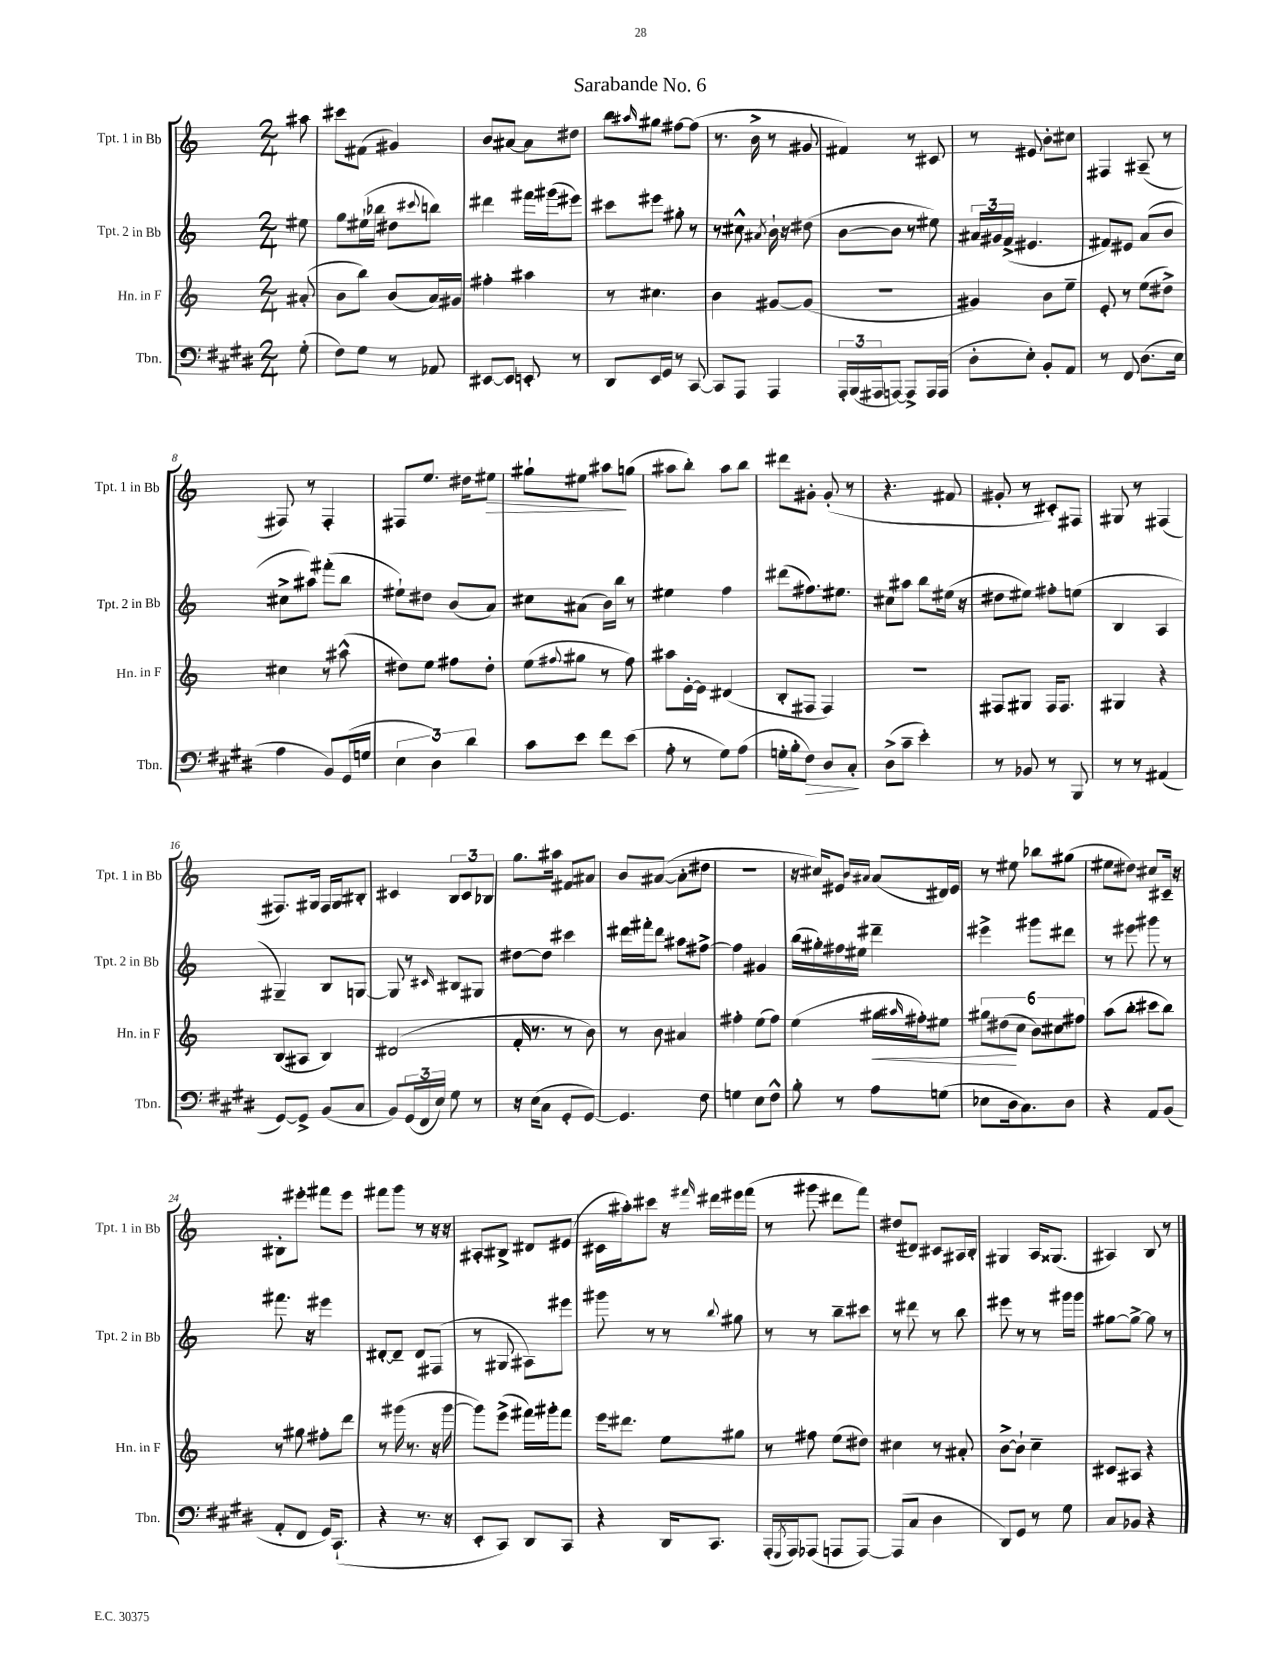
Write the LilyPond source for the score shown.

\header { title = "Sarabande No. 6" }
<<
\new StaffGroup <<
\new Staff = "s0" \with { instrumentName = "Tpt. 1 in Bb" shortInstrumentName = "Tpt. 1 in Bb" } {
    \clef treble \key c \major \numericTimeSignature \time 2/4 \partial 8
    ais''8 |
    cis'''8 fis'8( gis'4) |
    b'8 ais'8~ ais'8 dis''8 |
    b''8 \grace { ais''16 } gis''8 fis''8~ fis''8( |
    r8. b'16-> r8 gis'8 |
    fis'4) r8 cis'8 |
    r8 eis'8 b'8-. cis''8 |
    fis4 ais8--( r8 |
    fis8) r8 fis4-. |
    fis8 e''8. dis''16 eis''8\> |
    gis''8-! eis''8 ais''8\! g''8( |
    ais''8 b''8-.) ais''8 b''8 |
    dis'''8 gis'8-. gis'8-.( r8 |
    r4. fis'8 |
    gis'8-. r8 cis'8-.) fis8 |
    gis8 r8 fis4( |
    fis8.) gis16 fis16 gis16 bis8-. |
    cis'4 \tuplet 3/2 { b8 cis'8 bes8 } |
    g''8. ais''16 fis'8 ais'8 |
    b'8 ais'8~( ais'8-. dis''8 |
    R2 |
    r16 cis''16) eis'8 \grace { b'16 ais'16 } ais'8( dis'16) eis'16 |
    r8 eis''8 bes''8 gis''8( |
    eis''8 dis''8) cis''8 cis'16-- r16 |
    bis8-. eis'''8-. fis'''8 eis'''8 |
    fis'''8 g'''8 r8 r16 r16 |
    ais8-. bis8-> dis'8 eis'8( |
    cis'16 ais''16-.) cis'''8 r16 \grace { fis'''16 } dis'''16 eis'''16 fis'''16( |
    r8 gis'''8 dis'''8 f'''8) |
    dis''8( dis'8) cis'8 ais16 b16-. |
    gis4 a16 gisis8.( |
    ais4) b8 r8 \bar "|." |
}
\new Staff = "s1" \with { instrumentName = "Tpt. 2 in Bb" shortInstrumentName = "Tpt. 2 in Bb" } {
    \clef treble \key c \major \numericTimeSignature \time 2/4 \partial 8
    eis''8 |
    g''8 eis''16-!( bes''16 dis''8 \appoggiatura { cis'''8 } b''8) |
    dis'''4 fis'''16 gis'''16( eis'''8) |
    cis'''8 eis'''8 gis''8-. r8 |
    r8 cis''8-^ \acciaccatura { ais'8 } b'16-! r16 dis''8( |
    b'8~ b'8 r8 eis''8) |
    \tuplet 3/2 { ais'16 gis'16 f'16->( } eis'4. |
    fis'8) eis'8 a'8( b'8 |
    cis''8-> ais''8) fis'''8-.( b''8 |
    eis''8-!) dis''8 b'8( a'8) |
    cis''8 ais'8( b'16) b''16 r8 |
    eis''4 f''4 |
    dis'''8( fis''8.) eis''8. |
    cis''8 ais''8 b''8 eis''16( r16 |
    dis''8 eis''8) fis''8-. e''8( |
    b4 a4 |
    gis4--) b8 g8~ |
    g8 r8 \grace { cis'16 } bis8 gis8 |
    dis''8~ dis''8 cis'''4 |
    dis'''16 fis'''16-. dis'''8 ais''8 fis''8~-> |
    fis''4 gis'4 |
    b''16( gis''16-.) fis''16 eis''16 dis'''4-- |
    eis'''4-> gis'''8 dis'''8 |
    r8 eis'''8 gis'''8 r8 |
    fis'''8. r16 eis'''4 |
    dis'8~-. dis'8-- dis'8 fis8( |
    r8 gis8 ais8) eis'''8 |
    gis'''8 r8 r8 \appoggiatura { b''8 } gis''8 |
    r8 r8 b''8-- cis'''8 |
    r8 dis'''8 r8 b''8 |
    eis'''8 r8 r8 gis'''16 gis'''16 |
    gis''8~ gis''8~-> gis''8 r8 \bar "|." |
}
\new Staff = "s2" \with { instrumentName = "Hn. in F" shortInstrumentName = "Hn. in F" } {
    \clef treble \key c \major \numericTimeSignature \time 2/4 \partial 8
    ais'8-.( |
    b'8 b''8) b'8( a'16) gis'16 |
    fis''4-. ais''4 |
    r8 cis''4. |
    b'4 gis'8~ gis'8( |
    r2 |
    gis'4) b'8 e''8-- |
    e'8-. r8 e''8( dis''8->) |
    cis''4 r8 ais''8-^( |
    dis''8) e''8 fis''8 dis''8-. |
    e''8( \appoggiatura { fis''8 } gis''8 r8 fis''8) |
    ais''8 e'16~-. e'16 dis'4( |
    b8-. fis8 fis4) |
    r2 |
    fis8 gis8 fis16 fis8. |
    gis4 r4 |
    b8( ais8 b4) |
    dis'2( |
    f'16-. r8. r8 b'8) |
    r8 b'8 ais'4 |
    fis''4-. e''8( fis''8) |
    e''4( gis''16\< \grace { ais''16 } fis''16-.) eis''8 |
    \tuplet 6/4 { gis''8 dis''8\!( c''8 b'8) cis''8 fis''8 } |
    a''8( b''8-. cis'''8 b''8) |
    r8 gis''8 fis''8-. d'''8 |
    r8 gis'''16( r8. r16 gis'''16~ |
    gis'''8) e'''8->( fis'''16) gis'''16-. fis'''8 |
    e'''16 dis'''8. e''8 gis''8 |
    r8 fis''8 e''8( dis''8) |
    cis''4 r8 ais'8-. |
    b'8~-> b'8-! c''4-- |
    cis'8 ais8 r4 \bar "|." |
}
\new Staff = "s3" \with { instrumentName = "Tbn." shortInstrumentName = "Tbn." } {
    \clef bass \key e \major \numericTimeSignature \time 2/4 \partial 8
    gis8-.( |
    fis8) gis8 r8 aes,8 |
    eis,8~ eis,8 e,8-. r8 |
    dis,8 e,16 gis,16 r8 cis,8~ |
    cis,8 a,,8 a,,4 |
    \tuplet 3/2 { a,,16-. b,,16( ais,,16 } a,,8~) a,,8-> a,,16 a,,16( |
    dis8-. e8-.) b,8-. a,8 |
    r8 fis,8 dis8.( e16 |
    a4 b,8) gis,16( g16 |
    \tuplet 3/2 { e4 dis4) dis'4 } |
    cis'8 e'8 fis'8 e'8( |
    a8-. r8 gis8) a8( |
    g16-. b16-. fis8\>) dis8 cis8-.\! |
    dis8->( cis'8-- e'4-.) |
    r8 bes,8 r8 b,,8 |
    r8 r8 ais,4( |
    gis,8~) gis,8-> b,8( cis8 |
    b,8) \tuplet 3/2 { gis,16( fis,16 e16) } gis8 r8 |
    r16 e16( cis8 gis,8-. gis,8~) |
    gis,4. fis8 |
    g4 e8 fis8-^ |
    b8-. r8 a8 g8( |
    ees8 dis16 cis8.) dis8 |
    r4 a,8 b,8( |
    a,8-. fis,8 gis,16) cis,8.-!( |
    r4 r8. r16 |
    e,8-. cis,8) dis,8 cis,8 |
    r4 dis,16 cis,8. |
    a,,16-.( \acciaccatura { gis,,8 } a,,16) aes,,8( a,,8 a,,8~) |
    a,,8( cis8 dis4 |
    dis,8) gis,8 r8 gis8 |
    cis8 bes,8 r4 \bar "|." |
}
>>
>>
